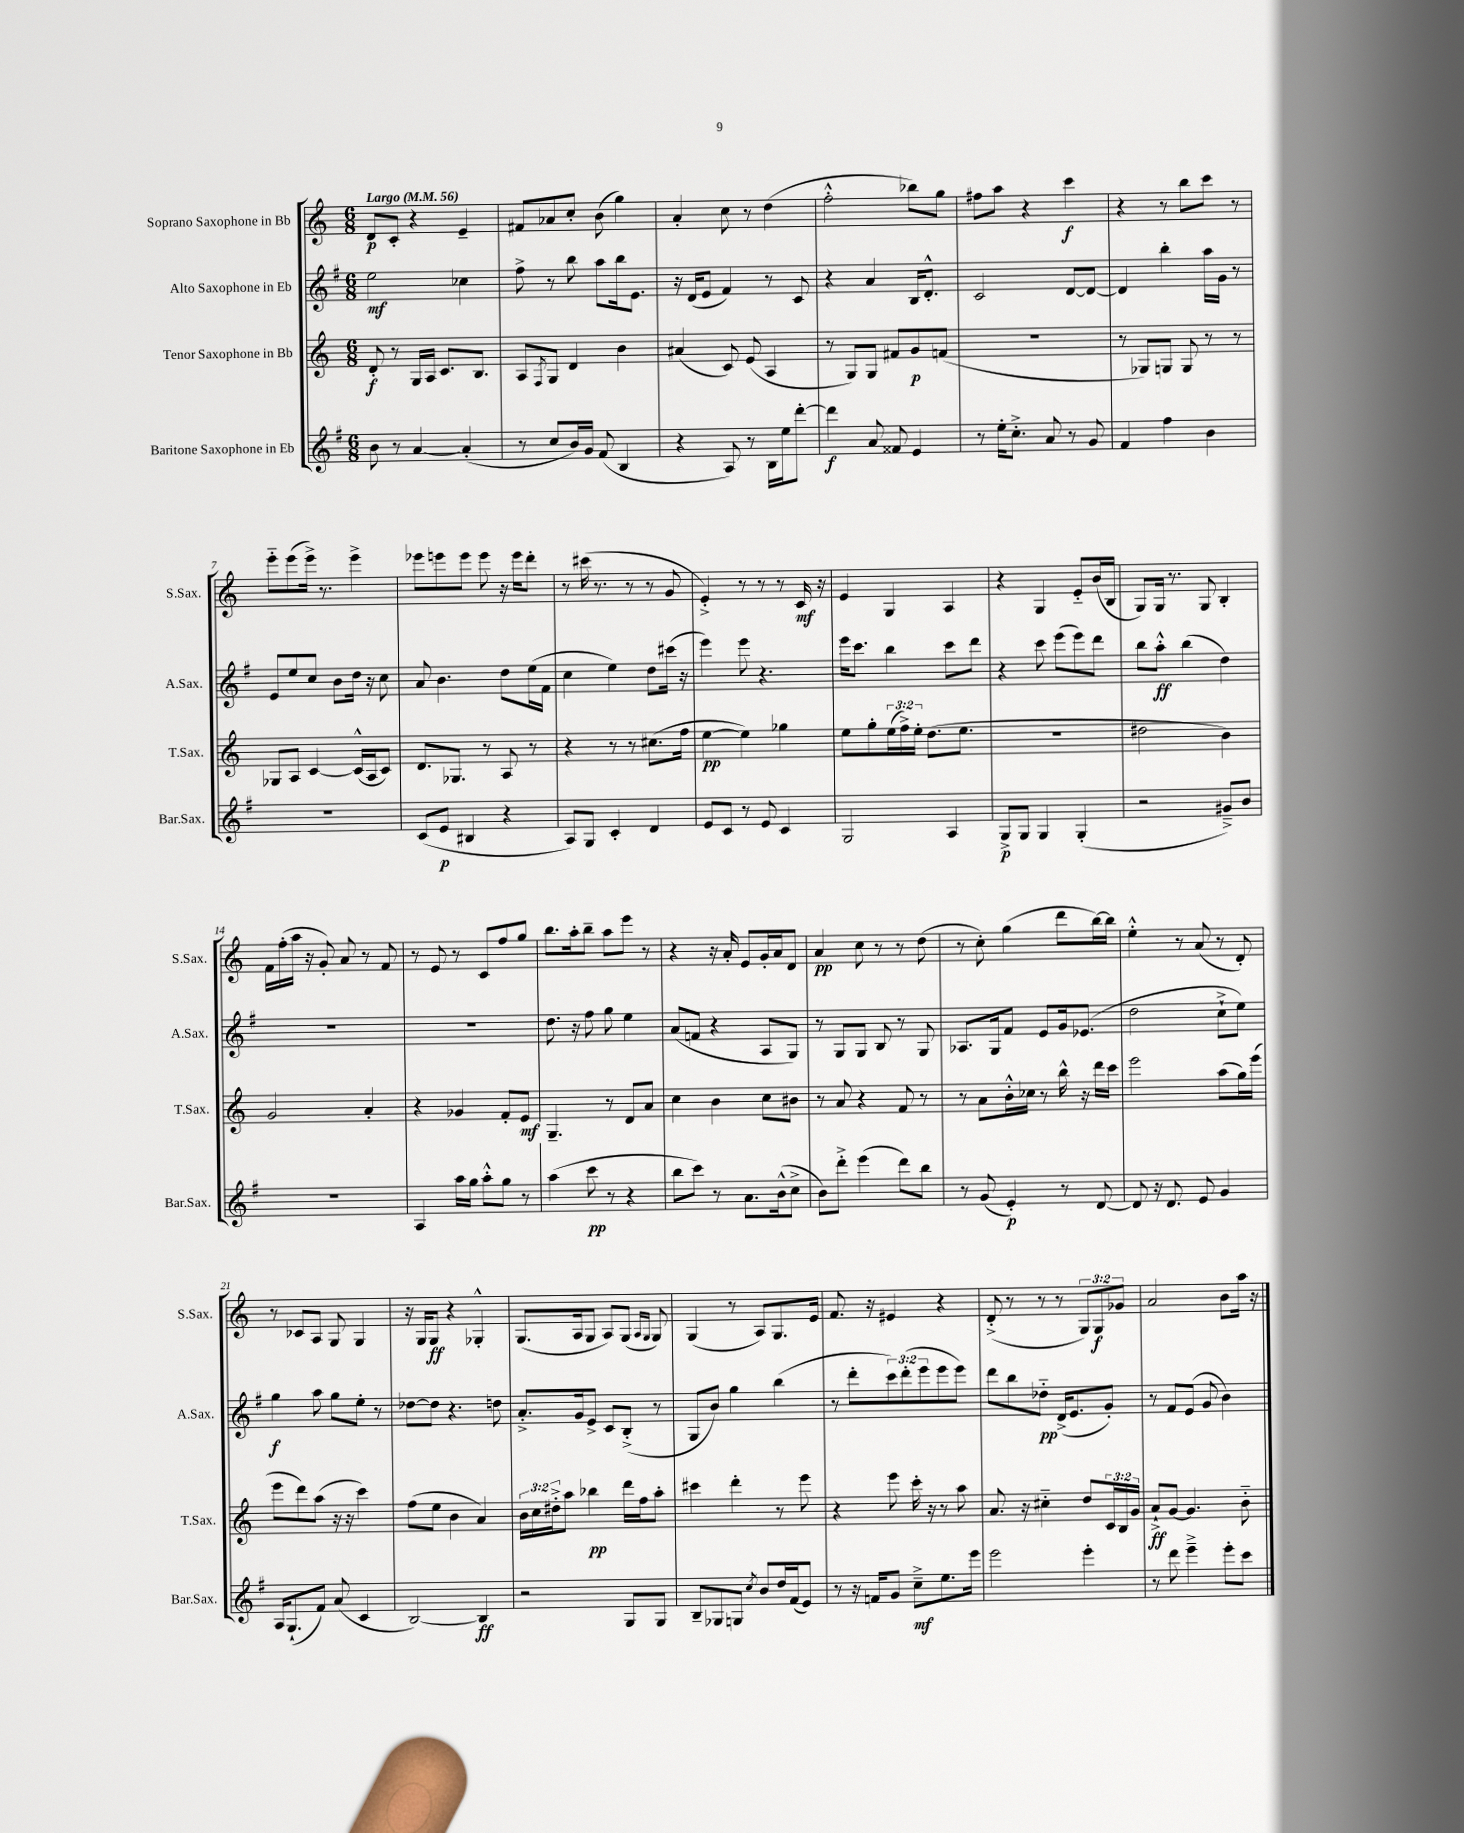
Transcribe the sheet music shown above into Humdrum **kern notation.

**kern	**dynam	**kern	**dynam	**kern	**dynam	**kern	**dynam
*part4	*part4	*part3	*part3	*part2	*part2	*part1	*part1
*staff4	*staff4	*staff3	*staff3	*staff2	*staff2	*staff1	*staff1
*I"Baritone Saxophone in Eb	*	*I"Tenor Saxophone in Bb	*	*I"Alto Saxophone in Eb	*	*I"Soprano Saxophone in Bb	*
*I'Bar.Sax.	*	*I'T.Sax.	*	*I'A.Sax.	*	*I'S.Sax.	*
*clefG2	*	*clefG2	*	*clefG2	*	*clefG2	*
*k[f#]	*	*k[]	*	*k[f#]	*	*k[]	*
*M6/8	*	*M6/8	*	*M6/8	*	*M6/8	*
*MM56	*	*MM56	*	*MM56	*	*MM56	*
=1	=1	=1	=1	=1	=1	=1	=1
!	!	!	!	!	!	!LO:TX:a:B:t=Largo	!
8b\	.	8d'/	f	2ee\	mf	8d/L	p
8r	.	8r	.	.	.	8c'/J	.
[4a/	.	16G/LL	.	.	.	4r	.
.	.	16A/JJ	.	.	.	.	.
.	.	8.c/L	.	.	.	.	.
(4a'/]	.	.	.	4cc-X\	.	4e~/	.
.	.	8.B/J	.	.	.	.	.
=2	=2	=2	=2	=2	=2	=2	=2
8r	.	8A/L	.	8ff#^\	.	8f#X/L	.
.	.	8qF/	.	.	.	.	.
8cc/L	.	8G/J	.	8r	.	8a-X/	.
16b/L)	.	4d/	.	8bb\	.	8cc'/J	.
16g/JJ	.	.	.	.	.	.	.
(8f#/	.	.	.	8aa\L	.	(8b\	.
4B/	.	4b\	.	16bb\k	.	4gg\)	.
.	.	.	.	8.e\J	.	.	.
=3	=3	=3	=3	=3	=3	=3	=3
4r	.	(4a#X/	.	16r	.	4a'/	.
.	.	.	.	(16d/KL	.	.	.
.	.	.	.	8e/J	.	.	.
8A/)	.	8c/)	.	4f#/)	.	8cc\	.
8r	.	(8e/	.	.	.	8r	.
16B\LL	.	4A/	.	8r	.	(4dd\	.
16ee\J	.	.	.	.	.	.	.
[8ddd'\J	.	.	.	8c/	.	.	.
=4	=4	=4	=4	=4	=4	=4	=4
4ddd\]	f	8r	.	4r	.	2ff'^^\	.
.	.	8G/L)	.	.	.	.	.
8a/	.	8G/J	.	4a/	.	.	.
8f##X/	.	8f#X/L	.	.	.	.	.
4e/	.	8g/	p	16B/KL	.	8bb-X\L)	.
.	.	.	.	8.d'^^/J	.	.	.
.	.	(8fn/J	.	.	.	8gg\J	.
=5	=5	=5	=5	=5	=5	=5	=5
8r	.	2.r	.	2c/	.	8ff#X\L	.
16ee'\KL	.	.	.	.	.	8aa\J	.
8.cc'^\J	.	.	.	.	.	.	.
.	.	.	.	.	.	4r	.
8a/	.	.	.	.	.	.	.
8r	.	.	.	[8d/L	.	4ccc\	f
8g/	.	.	.	8d/J_	.	.	.
=6	=6	=6	=6	=6	=6	=6	=6
4f#/	.	8r	.	4d/]	.	4r	.
.	.	8G-X/L)	.	.	.	.	.
4ff#\	.	8Gn/J	.	4bb'\	.	8r	.
.	.	8G/	.	.	.	8bb\L	.
4b\	.	8r	.	16aa\LL	.	8ccc\J	.
.	.	.	.	16g\JJ	.	.	.
.	.	8r	.	8r	.	8r	.
!!LO:LB:g=z
=7	=7	=7	=7	=7	=7	=7	=7
2.r	.	8G-X/L	.	8e/L	.	8eee\L	.
.	.	8A/J	.	8ee/	.	(8eee\	.
.	.	[4c/	.	8cc/J	.	16eee^\Jk)	.
.	.	.	.	.	.	8.r	.
.	.	.	.	8b\L	.	.	.
.	.	(16c^^/LL]	.	16dd\Jk	.	4eee^\	.
.	.	16A/J	.	16r	.	.	.
.	.	8c/J)	.	8cc\	.	.	.
=8	=8	=8	=8	=8	=8	=8	=8
(8c/L	.	8.d/L	.	8a/	.	8eee-X\L	.
8e/J	p	.	.	4.b\	.	8eeen\	.
.	.	8.G-X/J	.	.	.	.	.
4B#X/	.	.	.	.	.	8eee\J	.
.	.	8r	.	.	.	8eee\	.
4r	.	8A/	.	8dd\L	.	16r	.
.	.	.	.	.	.	16eee\KL	.
.	.	8r	.	(16ee\L	.	8ddd'\J	.
.	.	.	.	16f#\JJ	.	.	.
=9	=9	=9	=9	=9	=9	=9	=9
8A/L)	.	4r	.	4cc\	.	8r	.
8G/J	.	.	.	.	.	(16ccc#X\	.
.	.	.	.	.	.	8.r	.
4c'/	.	8r	.	4ee\)	.	.	.
.	.	8r	.	.	.	8r	.
4d/	.	(8.cc#X\L	.	8dd\L	.	8r	.
.	.	.	.	(16ccc#X\Jk	.	8g/	.
.	.	16ff\Jk	.	16r	.	.	.
=10	=10	=10	=10	=10	=10	=10	=10
8e/L	.	[4ee\	pp	4eee\)	.	4e'^/)	.
8c/J	.	.	.	.	.	.	.
8r	.	4ee\])	.	8eee\	.	8r	.
8e/	.	.	.	4.r	.	8r	.
4c/	.	4gg-X\	.	.	.	8r	.
.	.	.	.	.	.	16c/	mf
.	.	.	.	.	.	16r	.
=11	=11	=11	=11	=11	=11	=11	=11
2G/	.	8ee\L	.	16eee\KL	.	4e/	.
.	.	.	.	8.ccc\J	.	.	.
.	.	8gg'\	.	.	.	.	.
.	.	(24ee\L	.	4bb\	.	4G/	.
.	.	24ff^\)	.	.	.	.	.
.	.	24ee'\JJ	.	.	.	.	.
.	.	(8.dd\L	.	.	.	.	.
4A/	.	.	.	8ccc\L	.	4A/	.
.	.	8.ee\J	.	.	.	.	.
.	.	.	.	8ddd\J	.	.	.
=12	=12	=12	=12	=12	=12	=12	=12
8G^/L	p	2.r	.	4r	.	4r	.
8G/J	.	.	.	.	.	.	.
4G/	.	.	.	8ccc\	.	4G/	.
.	.	.	.	(8eee\L	.	.	.
(4G'/	.	.	.	8eee\)	.	8e/L	.
.	.	.	.	8ddd\J	.	(16b/L	.
.	.	.	.	.	.	16B/JJ	.
=13	=13	=13	=13	=13	=13	=13	=13
2r	.	2dd#X\	.	8bb\L	.	8G/L)	.
.	.	.	.	8aa'^^\J	ff	16G/Jk	.
.	.	.	.	.	.	8.r	.
.	.	.	.	(4bb\	.	.	.
.	.	.	.	.	.	8G/	.
8g#X~^/L)	.	4b\)	.	4dd\)	.	4B'/	.
8b/J	.	.	.	.	.	.	.
!!LO:LB:g=z
=14	=14	=14	=14	=14	=14	=14	=14
2.r	.	2g/	.	2.r	.	16f\LL	.
.	.	.	.	.	.	(16ff'\	.
.	.	.	.	.	.	16aa\JJ	.
.	.	.	.	.	.	16r	.
.	.	.	.	.	.	8g'/)	.
.	.	.	.	.	.	8a/	.
.	.	4a'/	.	.	.	8r	.
.	.	.	.	.	.	8f/	.
=15	=15	=15	=15	=15	=15	=15	=15
4A/	.	4r	.	2.r	.	8r	.
.	.	.	.	.	.	8e/	.
16aa\LL	.	4g-X/	.	.	.	8r	.
16gg\JJ	.	.	.	.	.	.	.
8aa'^^\L	.	.	.	.	.	8c/L	.
8gg\J	.	8f'/L	.	.	.	8ff/	.
8r	.	8e/J	mf	.	.	8gg/J	.
=16	=16	=16	=16	=16	=16	=16	=16
(4aa\	.	4.G~/	.	8.dd\	.	8.bb\L	.
.	.	.	.	16r	.	16aa'\k	.
8ccc\	pp	.	.	8ff#\	.	8bb~\J	.
8r	.	8r	.	8gg\	.	8aa\L	.
4r	.	8d/L	.	4ee\	.	8eee\J	.
.	.	8a/J	.	.	.	8r	.
=17	=17	=17	=17	=17	=17	=17	=17
8bb\L	.	4cc\	.	(8a/L	.	4r	.
8ccc\J)	.	.	.	8fn/J	.	.	.
8r	.	4b\	.	4r	.	16r	.
.	.	.	.	.	.	16a'/	.
8.a\L	.	.	.	.	.	8e/L	.
.	.	8cc\L	.	8A/L	.	16g'/L	.
(16b^^\k	.	.	.	.	.	16a/J	.
8cc^\J	.	8b#X\J	.	8G/J)	.	8d/J	.
=18	=18	=18	=18	=18	=18	=18	=18
8b\L)	.	8r	.	8r	.	4a/	pp
8ddd'^\J	.	8a/	.	8G/L	.	.	.
(4eee\	.	4r	.	8G/J	.	8cc\	.
.	.	.	.	8B/	.	8r	.
8ddd\L)	.	8f/	.	8r	.	8r	.
8bb\J	.	8r	.	8G/	.	(8dd\	.
=19	=19	=19	=19	=19	=19	=19	=19
8r	.	8r	.	8.A-X/L	.	8r	.
(8g/	.	8a\L	.	.	.	8cc'\)	.
.	.	.	.	16G/k	.	.	.
4e'/)	p	16b'^^\L	.	8f#/J	.	(4gg\	.
.	.	16cc-X\JJ	.	.	.	.	.
.	.	8r	.	8e/L	.	.	.
8r	.	16bb^^\	.	16g/k	.	8ddd\L	.
.	.	16r	.	(8.e-X/J	.	.	.
[8d/	.	16ddd\LL	.	.	.	[16bb\L)	.
.	.	16ccc\JJ	.	.	.	16bb\JJ]	.
=20	=20	=20	=20	=20	=20	=20	=20
8d/]	.	2eee\	.	2dd\	.	4ee'^^\	.
16r	.	.	.	.	.	.	.
8.d/	.	.	.	.	.	.	.
.	.	.	.	.	.	8r	.
8e/	.	.	.	.	.	(8a/	.
4g/	.	(8aa\L	.	8cc`^\L	.	8r	.
.	.	16gg\L)	.	8ee\J)	.	8d'/)	.
.	.	(16eee\JJ	.	.	.	.	.
!!LO:LB:g=z
=21	=21	=21	=21	=21	=21	=21	=21
16A/KL	.	8eee\L	.	4gg\	f	8r	.
(8.G`/	.	.	.	.	.	.	.
.	.	8ddd\)	.	.	.	8c-X/L	.
8f#/J)	.	(8aa\J	.	8aa\	.	8A/J	.
(8a/	.	16r	.	8gg\L	.	8G/	.
.	.	16r	.	.	.	.	.
4c/	.	4ccc\)	.	8ee'\J	.	4G/	.
.	.	.	.	8r	.	.	.
=22	=22	=22	=22	=22	=22	=22	=22
[2B/)	.	(8ff\L	.	[8dd-X\L	.	16r	.
.	.	.	.	.	.	16G/KL	.
.	.	8ee\J	.	8dd-\J]	.	8G/J	ff
.	.	4b\	.	4.r	.	4r	.
4B/]	ff	4a/)	.	.	.	4G-X'^^/	.
.	.	.	.	8ddn\	.	.	.
=23	=23	=23	=23	=23	=23	=23	=23
2r	.	24b\LL	.	8.a'^/L	.	(8.G/L	.
.	.	24cc\	.	.	.	.	.
.	.	24dd#X'^\J	.	.	.	.	.
.	.	8aa\J	.	.	.	.	.
.	.	.	.	16g/k	.	16A/k	.
.	.	4bb-X\	pp	8e^/J	.	8G/J	.
.	.	.	.	8c/L	.	8A/L)	.
8G/L	.	16ddd\LL	.	(8B'^/J	.	(8G/J	.
.	.	16ff\J	.	.	.	.	.
.	.	.	.	.	.	16qqA/LL	.
.	.	.	.	.	.	16qqG/JJ	.
8G/J	.	8aa'\J	.	8r	.	8G/)	.
=24	=24	=24	=24	=24	=24	=24	=24
8B~/L	.	4ccc#X\	.	8G/L	.	(4G/	.
8G-X/	.	.	.	8b/J)	.	.	.
8Gn/J	.	4ddd'\	.	4gg\	.	8r	.
8qcc/	.	.	.	.	.	.	.
8b/L	.	.	.	.	.	8A/L)	.
16dd/L	.	8r	.	(4bb\	.	8.G/	.
(16f#/J	.	.	.	.	.	.	.
8e/J)	.	8eee\	.	.	.	.	.
.	.	.	.	.	.	16e/Jk	.
=25	=25	=25	=25	=25	=25	=25	=25
8r	.	4r	.	8r	.	8.f/	.
16r	.	.	.	8ddd'\L	.	.	.
16fn/KL	.	.	.	.	.	16r	.
8g/J	.	8eee\	.	12ccc\)	.	4e#X/	.
.	.	.	.	(12ddd'\	.	.	.
8cc~^\L	mf	16ccc'\	.	.	.	.	.
.	.	.	.	12eee\	.	.	.
.	.	16r	.	.	.	.	.
8.ee\	.	8r	.	8eee\	.	4r	.
.	.	8aa\	.	8eee\J)	.	.	.
16eee\Jk	.	.	.	.	.	.	.
=26	=26	=26	=26	=26	=26	=26	=26
2eee\	.	8.a/	.	8ddd\L	.	(8d'^/	.
.	.	.	.	8bb\	.	8r	.
.	.	16r	.	.	.	.	.
.	.	4cc#X\	.	8dd-X\J	pp	8r	.
.	.	.	.	(16d^/KL	.	8r	.
.	.	.	.	8.e/	.	.	.
4eee'\	.	8dd/L	.	.	.	12G/L)	.
.	.	.	.	.	.	12G/	f
.	.	24c/L	.	8g'/J)	.	.	.
.	.	24B/	.	.	.	12g-X/J	.
.	.	24g/JJ	.	.	.	.	.
=27	=27	=27	=27	=27	=27	=27	=27
8r	.	8a`^/L	ff	8r	.	2a/	.
8ddd\	.	[8g/J	.	8f#/L	.	.	.
4eee~^\	.	4.g/]	.	(8e/J	.	.	.
.	.	.	.	8g/	.	.	.
8eee'\L	.	.	.	4b\)	.	8b\L	.
8ccc\J	.	8b\	.	.	.	16aa\Jk	.
.	.	.	.	.	.	16r	.
==	==	==	==	==	==	==	==
*-	*-	*-	*-	*-	*-	*-	*-
